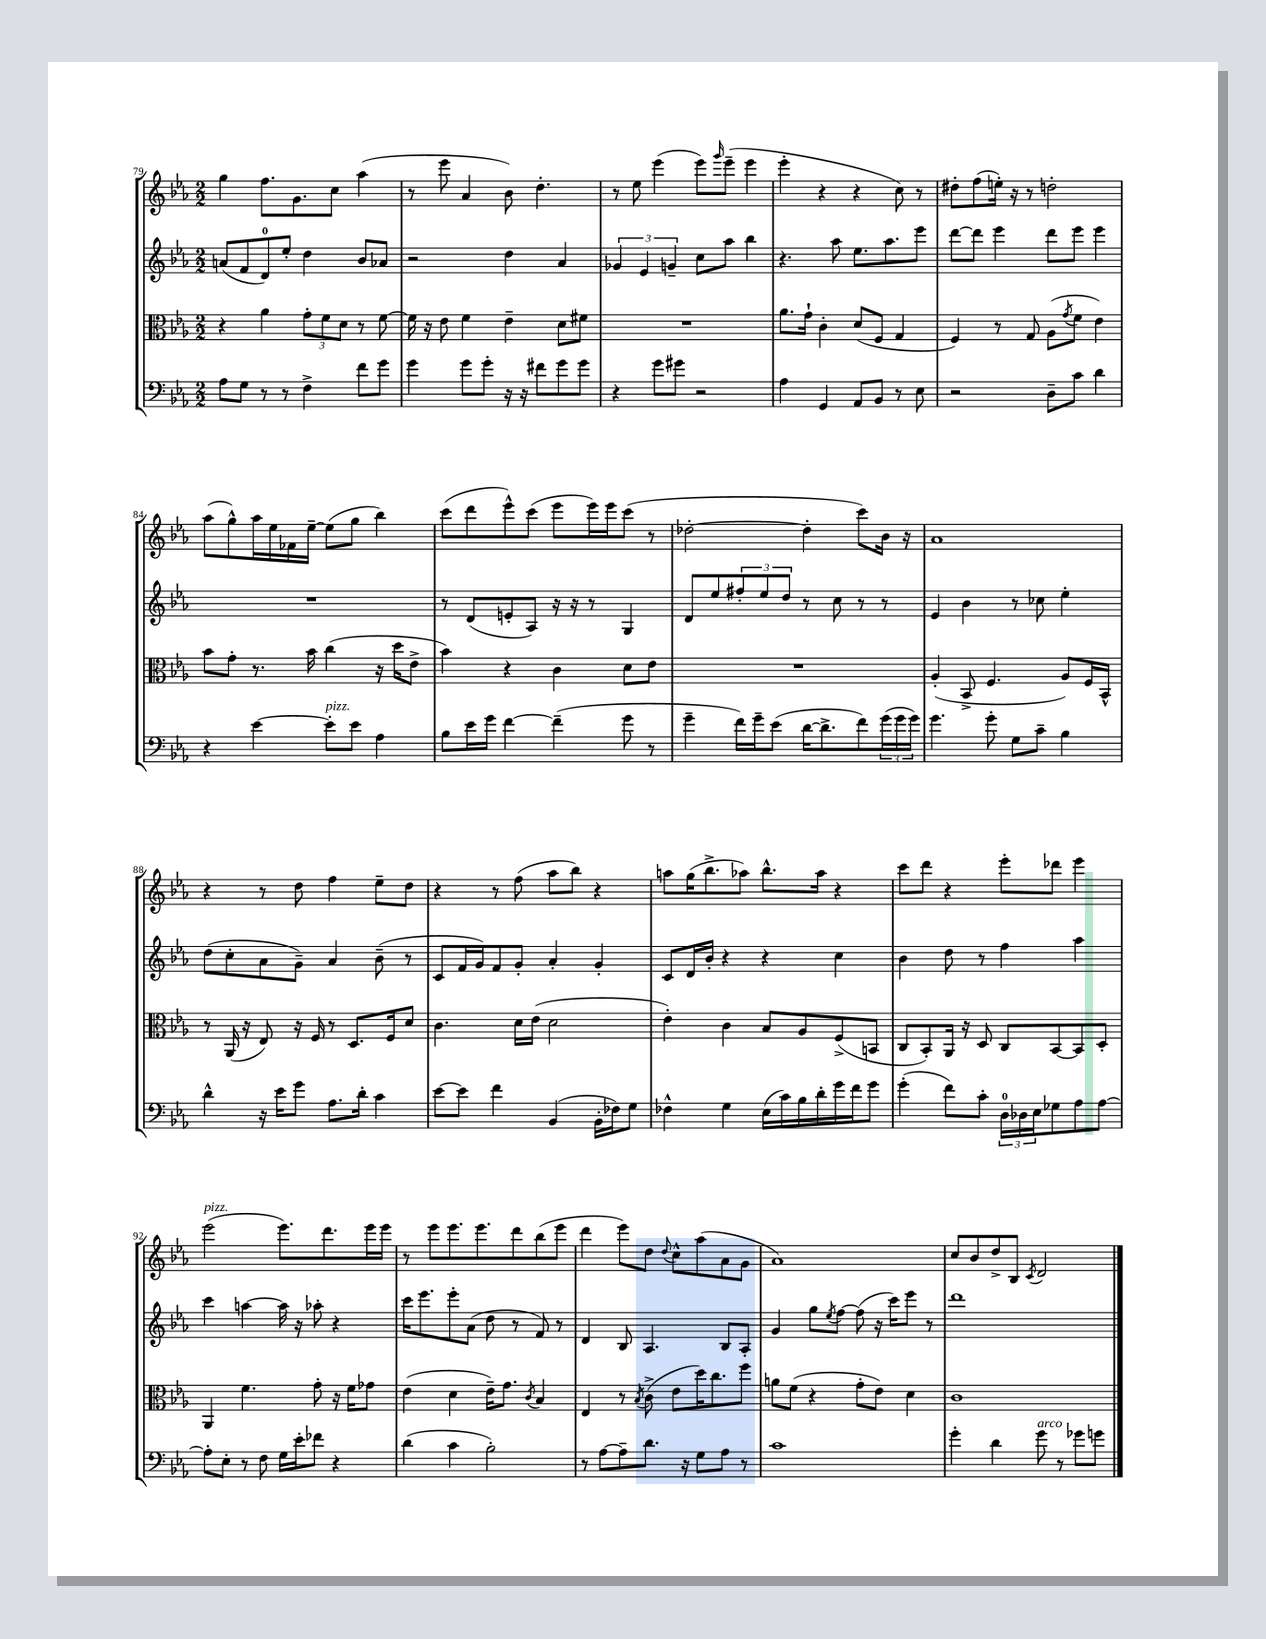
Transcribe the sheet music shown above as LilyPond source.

<<
\new StaffGroup <<
\new Staff = "s0" {
    \clef treble \key ees \major \numericTimeSignature \time 2/2
    g''4 f''8. g'8. c''8 aes''4( |
    r8 ees'''8 aes'4 bes'8) d''4.-. |
    r8 ees''8 ees'''4( ees'''8) \grace { g'''16 } ees'''8--( ees'''4 |
    ees'''4-. r4 r4 c''8) r8 |
    dis''8-. f''8( e''16-.) r16 r8 d''2-. |
    aes''8( g''8-^) aes''16 ees''16 fes'16 ees''16~-- ees''8( g''8 bes''4) |
    c'''8( d'''8 ees'''8-^) c'''8( ees'''8 ees'''16) ees'''16 c'''8( r8 |
    des''2~-. des''4-. c'''8) bes'16 r16 |
    aes'1 |
    r4 r8 d''8 f''4 ees''8-- d''8 |
    r4 r8 f''8( aes''8 bes''8) r4 |
    a''8 g''16( bes''8.-> aes''8) bes''8.-^ aes''16 r4 |
    c'''8 d'''8 r4 ees'''8-. des'''8 ees'''4 |
    ees'''2^\markup { \italic "pizz." }( ees'''8.) d'''8. ees'''16 ees'''16 |
    r8 ees'''8 ees'''8. ees'''8. d'''8 bes''8( ees'''8 |
    d'''4 ees'''8) d''8 \appoggiatura { d''8 } c''8-^ aes''8( aes'8 g'8 |
    aes'1) |
    c''8 bes'8 d''8-> bes8 \acciaccatura { c'8 } d'2 \bar "|." |
}
\new Staff = "s1" {
    \clef treble \key ees \major \numericTimeSignature \time 2/2
    a'8( f'8 d'8-0) ees''8-. d''4 bes'8 aes'8 |
    r2 d''4 aes'4 |
    \tuplet 3/2 { ges'4 ees'4 g'4-- } c''8 aes''8 bes''4 |
    r4. aes''8 ees''8. aes''8. ees'''8 |
    d'''8~ d'''8 ees'''4 d'''8 ees'''8 ees'''4 |
    R1 |
    r8 d'8( e'8-. aes8) r16 r16 r8 g4 |
    d'8 ees''8 \tuplet 3/2 { fis''8-. ees''8 d''8 } r8 c''8 r8 r8 |
    ees'4 bes'4 r8 ces''8 ees''4-. |
    d''8( c''8-. aes'8 g'8--) aes'4 bes'8--( r8 |
    c'8 f'16 g'16) f'8 g'8-. aes'4-. g'4-. |
    c'8 d'16 bes'16-. r4 r4 c''4 |
    bes'4 d''8 r8 f''4 aes''4 |
    c'''4 a''4~ a''16 r16 aes''8-. r4 |
    c'''16 ees'''8. ees'''8-. aes'8( d''8 r8 f'8) r8 |
    d'4 bes8 aes4. bes8 aes8-. |
    g'4 g''8 \acciaccatura { ees''8 } f''8~ f''8( r16 c'''16) ees'''8 r8 |
    d'''1 \bar "|." |
}
\new Staff = "s2" {
    \clef alto \key ees \major \numericTimeSignature \time 2/2
    r4 aes'4 \tuplet 3/2 { g'8-. f'8 d'8 } r8 f'8~ |
    f'16 r16 ees'8 f'4 ees'4-- d'8 fis'8 |
    R1 |
    aes'8. g'16-! c'4-. d'8( f8 g4 |
    f4) r8 g8 aes8( \acciaccatura { g'8 } f'8 ees'4) |
    bes'8 g'8-. r8. bes'16 c''4( r16 d''16 ees'8-> |
    bes'4) r4 c'4 d'8 ees'8 |
    R1 |
    aes4-.( bes,8-> f4. aes8) f16 bes,16-^ |
    r8 aes,16( r16 ees8) r16 f16 r8 d8. f16 d'8 |
    c'4. d'16 ees'16( d'2 |
    ees'4-.) c'4 bes8 aes8 f8->( b,8 |
    c8 bes,8-.) aes,16 r16 d8 c8 bes,8~ bes,8 d8-. |
    aes,4 f'4. g'8-. r16 f'16 ges'8 |
    ees'4( d'4 ees'16--) g'8. \acciaccatura { c'8 } bes4 |
    ees4 r8 \acciaccatura { bes8 } c'8->( ees'8 d''16) c''8. f''8 |
    a'8 f'8( r4 g'8-. ees'8) d'4 |
    c'1 \bar "|." |
}
\new Staff = "s3" {
    \clef bass \key ees \major \numericTimeSignature \time 2/2
    aes8 g8 r8 r8 f4-> f'8 g'8 |
    g'4 g'8 g'8-. r16 r16 fis'8 g'8 g'8 |
    r4 g'8 gis'8 r2 |
    aes4 g,4 aes,8 bes,8 r8 ees8 |
    r2 d8-- c'8 d'4 |
    r4 ees'4~ ees'8-.^\markup { \italic "pizz." } ees'8 aes4 |
    bes8 ees'16 g'16 f'4~ f'4--( g'8 r8 |
    g'4-- f'16) g'16-- ees'8( d'16~ d'8.-> f'8) \tuplet 3/2 { g'16( g'16 g'16) } |
    g'4. g'8-. g8 c'8-- bes4 |
    d'4-^ r16 ees'16 g'8 aes8. d'16-. c'4 |
    ees'8~ ees'8 f'4 bes,4( bes,16-. fes16) g8 |
    fes4-^ g4 ees16( c'16) bes16 d'16-. g'16 f'16 g'8 |
    g'4-.( f'8) c'8-. \tuplet 3/2 { d16-0 des16 ees16 } ges8 aes8 aes8~ |
    aes8-. ees8-. r8 f8 g16 ees'16-. fes'8 r4 |
    d'4( c'4 bes2-.) |
    r8 aes8~ aes8-- d'8. r16 g8 aes8 r8 |
    c'1 |
    g'4-. d'4 g'8^\markup { \italic "arco" } r8 ges'8 g'8 \bar "|." |
}
>>
>>
\layout { \context { \Score currentBarNumber = #79 } }
